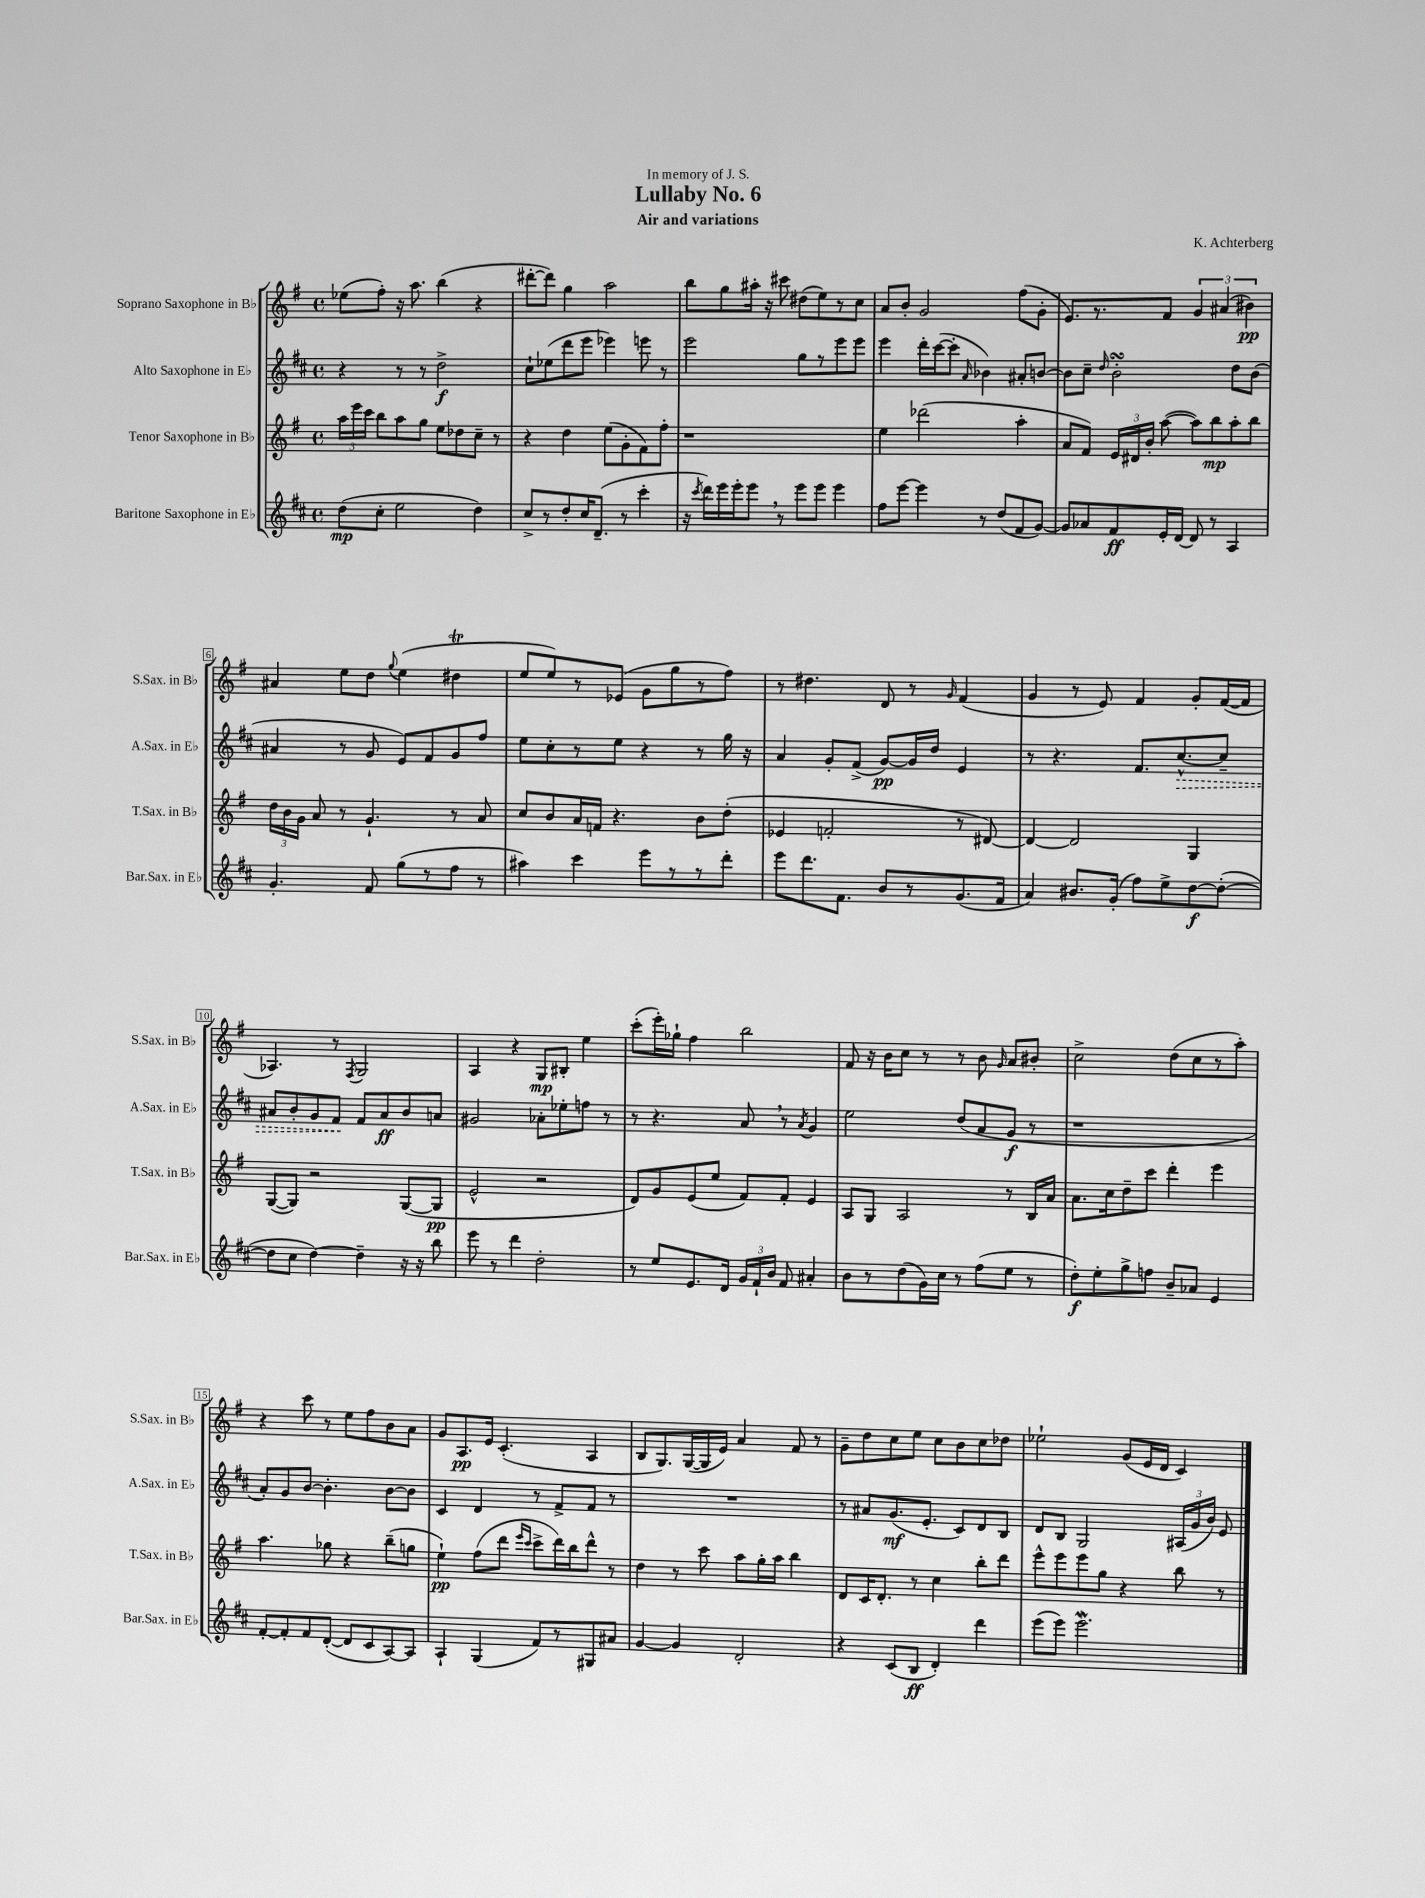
\header { title = "Lullaby No. 6" composer = "K. Achterberg" subtitle = "Air and variations" dedication = "In memory of J. S." }
<<
\new StaffGroup <<
\new Staff = "s0" \with { instrumentName = "Soprano Saxophone in Bb" shortInstrumentName = "S.Sax. in Bb" } {
    \clef treble \key g \major \defaultTimeSignature \time 4/4
    \autoBeamOff ees''8[( fis''8]-.) r16 a''8. b''4( r4 |
    dis'''8[~-. dis'''8]) g''4 a''2 |
    b''8[ g''8 ais''16]-. r16 cis'''8 dis''8[( e''8) r8 c''8] |
    a'8[ b'8]-. g'2 fis''8[( g'8]-. |
    e'8.[) r8. fis'8] \tuplet 3/2 { g'4 ais'4( bis'4\pp) } |
    ais'4 e''8[ d''8] \appoggiatura { g''8 } e''4( dis''4\trill |
    e''8[ e''8) r8 ees'8]( g'8[ g''8 r8 fis''8]) |
    r8 dis''4. d'8 r8 \grace { g'16 } fis'4( |
    g'4 r8 e'8) fis'4 g'8[-. fis'16~( fis'16] |
    aes4.) r8 \acciaccatura { fis8 } g2 |
    a4 r4 g8[\mp bis8]-. e''4 |
    c'''8[-.( e'''16-.) ges''16]-! fis''4 b''2 |
    fis'8 r16 b'16[ c''8] r8 r8 b'8 \grace { g'16 } a'8[ bis'8]-. |
    c''2-> d''8[( c''8 r8 a''8]-.) |
    r4 c'''8 r8 e''8[ fis''8 b'8 a'8] |
    g'8[ a8.\pp e'16] c'4.-.( a4 |
    b8[ g8.) g16~( g16 e'16]) a'4 fis'8 r8 |
    g'8[-- d''8 c''8 e''8] c''8[ b'8 c''8 des''8] |
    ees''2-! g'8[( e'16 d'16] c'4) \bar "|." |
}
\new Staff = "s1" \with { instrumentName = "Alto Saxophone in Eb" shortInstrumentName = "A.Sax. in Eb" } {
    \clef treble \key d \major \defaultTimeSignature \time 4/4
    \autoBeamOff r4 r8 r8 d''2->\f |
    cis''8[-! ees''8( d'''8 e'''8] ees'''4) e'''8 r8 |
    e'''2 g''8[ r8 e'''8 e'''8] |
    e'''4 d'''16[-. cis'''16~( cis'''8]-. \grace { a'16 } bes'4) ais'8[-. b'8]~ |
    b'8[ cis''8]-- \grace { d''16 } b'2-.\turn d''8[ b'8]( |
    ais'4 r8 g'8 e'8[) fis'8 g'8 fis''8] |
    e''8[ cis''8-. r8 e''8] r4 r8 g''16 r16 |
    a'4 g'8[-. fis'8]->( g'8[~\pp) g'16 d''16] e'4 |
    r8 r4. fis'8.[ \once \override Hairpin.style = #'dashed-line cis''8.~-^\> cis''8]-- |
    ais'8[ b'8-. g'8 fis'8]\! fis'8[ ais'8\ff b'8 a'8] |
    gis'2 aes'8[-. ees''8-. f''8] r8 |
    r8 r4. a'8 \breathe r8 \acciaccatura { a'8 } g'4 |
    e''2 d''8[( a'8 g'8]\f r8 |
    r1 |
    a'8[-.) g'8 b'8]~ b'4.-. b'8[~ b'8] |
    cis'4 d'4 r8 fis'8[-> fis'8] r8 |
    R1 |
    r8 ais'8[ g'8.\mf( e'8.]-. cis'8[) d'8 b8] |
    d'8[ b8] g2 \tuplet 3/2 { ais16[( g'16 b'16]) } e'8 \bar "|." |
}
\new Staff = "s2" \with { instrumentName = "Tenor Saxophone in Bb" shortInstrumentName = "T.Sax. in Bb" } {
    \clef treble \key g \major \defaultTimeSignature \time 4/4
    \autoBeamOff \tuplet 3/2 { a''16[ e'''16 c'''16] } b''8[ a''8 g''8] e''8[ des''8 c''8]-- r8 |
    r4 d''4 e''8[( g'8-. fis'8) fis''8]-. |
    r1 |
    e''4 des'''2( a''4-. |
    a'8[ fis'8]) \tuplet 3/2 { e'16[ dis'16 b'16]-. } a''8~( a''8[) b''8\mp a''8-. b''8] |
    \tuplet 3/2 { d''16[ b'16 g'16] } a'8 r8 g'4.-! r8 a'8 |
    c''8[ b'8 a'16 f'16] r4. b'8[ d''8]-.( |
    ees'4 f'2-. r8 dis'8~) |
    dis'4~ dis'2 g4 |
    g8[~( g8]) r2 g8[~( g8]\pp |
    e'2-^ r2 |
    d'8[) g'8 e'8( e''8] fis'8[) fis'8]-. e'4 |
    a8[ g8] a2 r8 b16[ a'16] |
    a'8.[ c''16 d''8-- c'''8] d'''4-. e'''4 |
    a''4. ges''8 r4 b''8[--( g''8] |
    e''4-!\pp) fis''8[( d'''8] \grace { e'''16[ c'''16] } c'''8[-> d'''16) b''16 d'''8]-^ r8 |
    d''4 r8 c'''8 a''8[ g''16-. a''16] b''4 |
    d'8[ c'16 d'8.]-. r8 c''4 b''8[-. d'''8] |
    e'''8[-^ e'''8 e'''8 g''8] r4 b''8 r8 \bar "|." |
}
\new Staff = "s3" \with { instrumentName = "Baritone Saxophone in Eb" shortInstrumentName = "Bar.Sax. in Eb" } {
    \clef treble \key d \major \defaultTimeSignature \time 4/4
    \autoBeamOff d''8[\mp( cis''8]-. e''2 d''4) |
    cis''8[-> r8 d''8-. cis''16 d'8.]--( r8 cis'''4-. |
    r16 \acciaccatura { cis'''8 } d'''16[) e'''16 e'''16-. e'''8] \breathe r8 e'''8[ e'''8] e'''4 |
    fis''8[ e'''8]~ e'''4 r8 d''8[( fis'8 g'8]~) |
    g'8[ aes'8 fis'8\ff e'16-. d'16]~ d'8 r8 a4 |
    g'4.-. fis'8 g''8[( r8 fis''8] r8 |
    ais''4) cis'''4 e'''8[ r8 r8 d'''8]-. |
    e'''8[ d'''8. fis'8.] b'8[ r8 g'8.( fis'16] |
    a'4) bis'8.[ g'16]-.( fis''8[) e''8-> d''8~\f d''8]~-.( |
    d''8[ cis''8] d''4~) d''4-- r16 r16 b''8 |
    e'''8 r8 d'''4 d''2-. |
    r8 e''8[ e'8. d'16] \tuplet 3/2 { g'16[ fis'16-! b'16] } fis'8 ais'4-. |
    b'8[ r8 d''8( g'16) cis''16] r8 fis''8[( e''8] r8 |
    d''8[-.\f) e''8-. g''8-> f''8] b'8[-- aes'8] e'4 |
    fis'8[~-. fis'8-. fis'8 d'8]~-.( d'8[ cis'8 a8~) a8] |
    a4-! g4( fis'8[) r8 gis8 ais'8] |
    g'4~ g'4 d'2-. |
    r4 cis'8[( b8]\ff d'4-.) d'''4 |
    e'''8[( e'''8]) e'''2.\mordent \bar "|." |
}
>>
>>
\layout { \context { \Score \override BarNumber.stencil = #(make-stencil-boxer 0.1 0.3 ly:text-interface::print) } }
